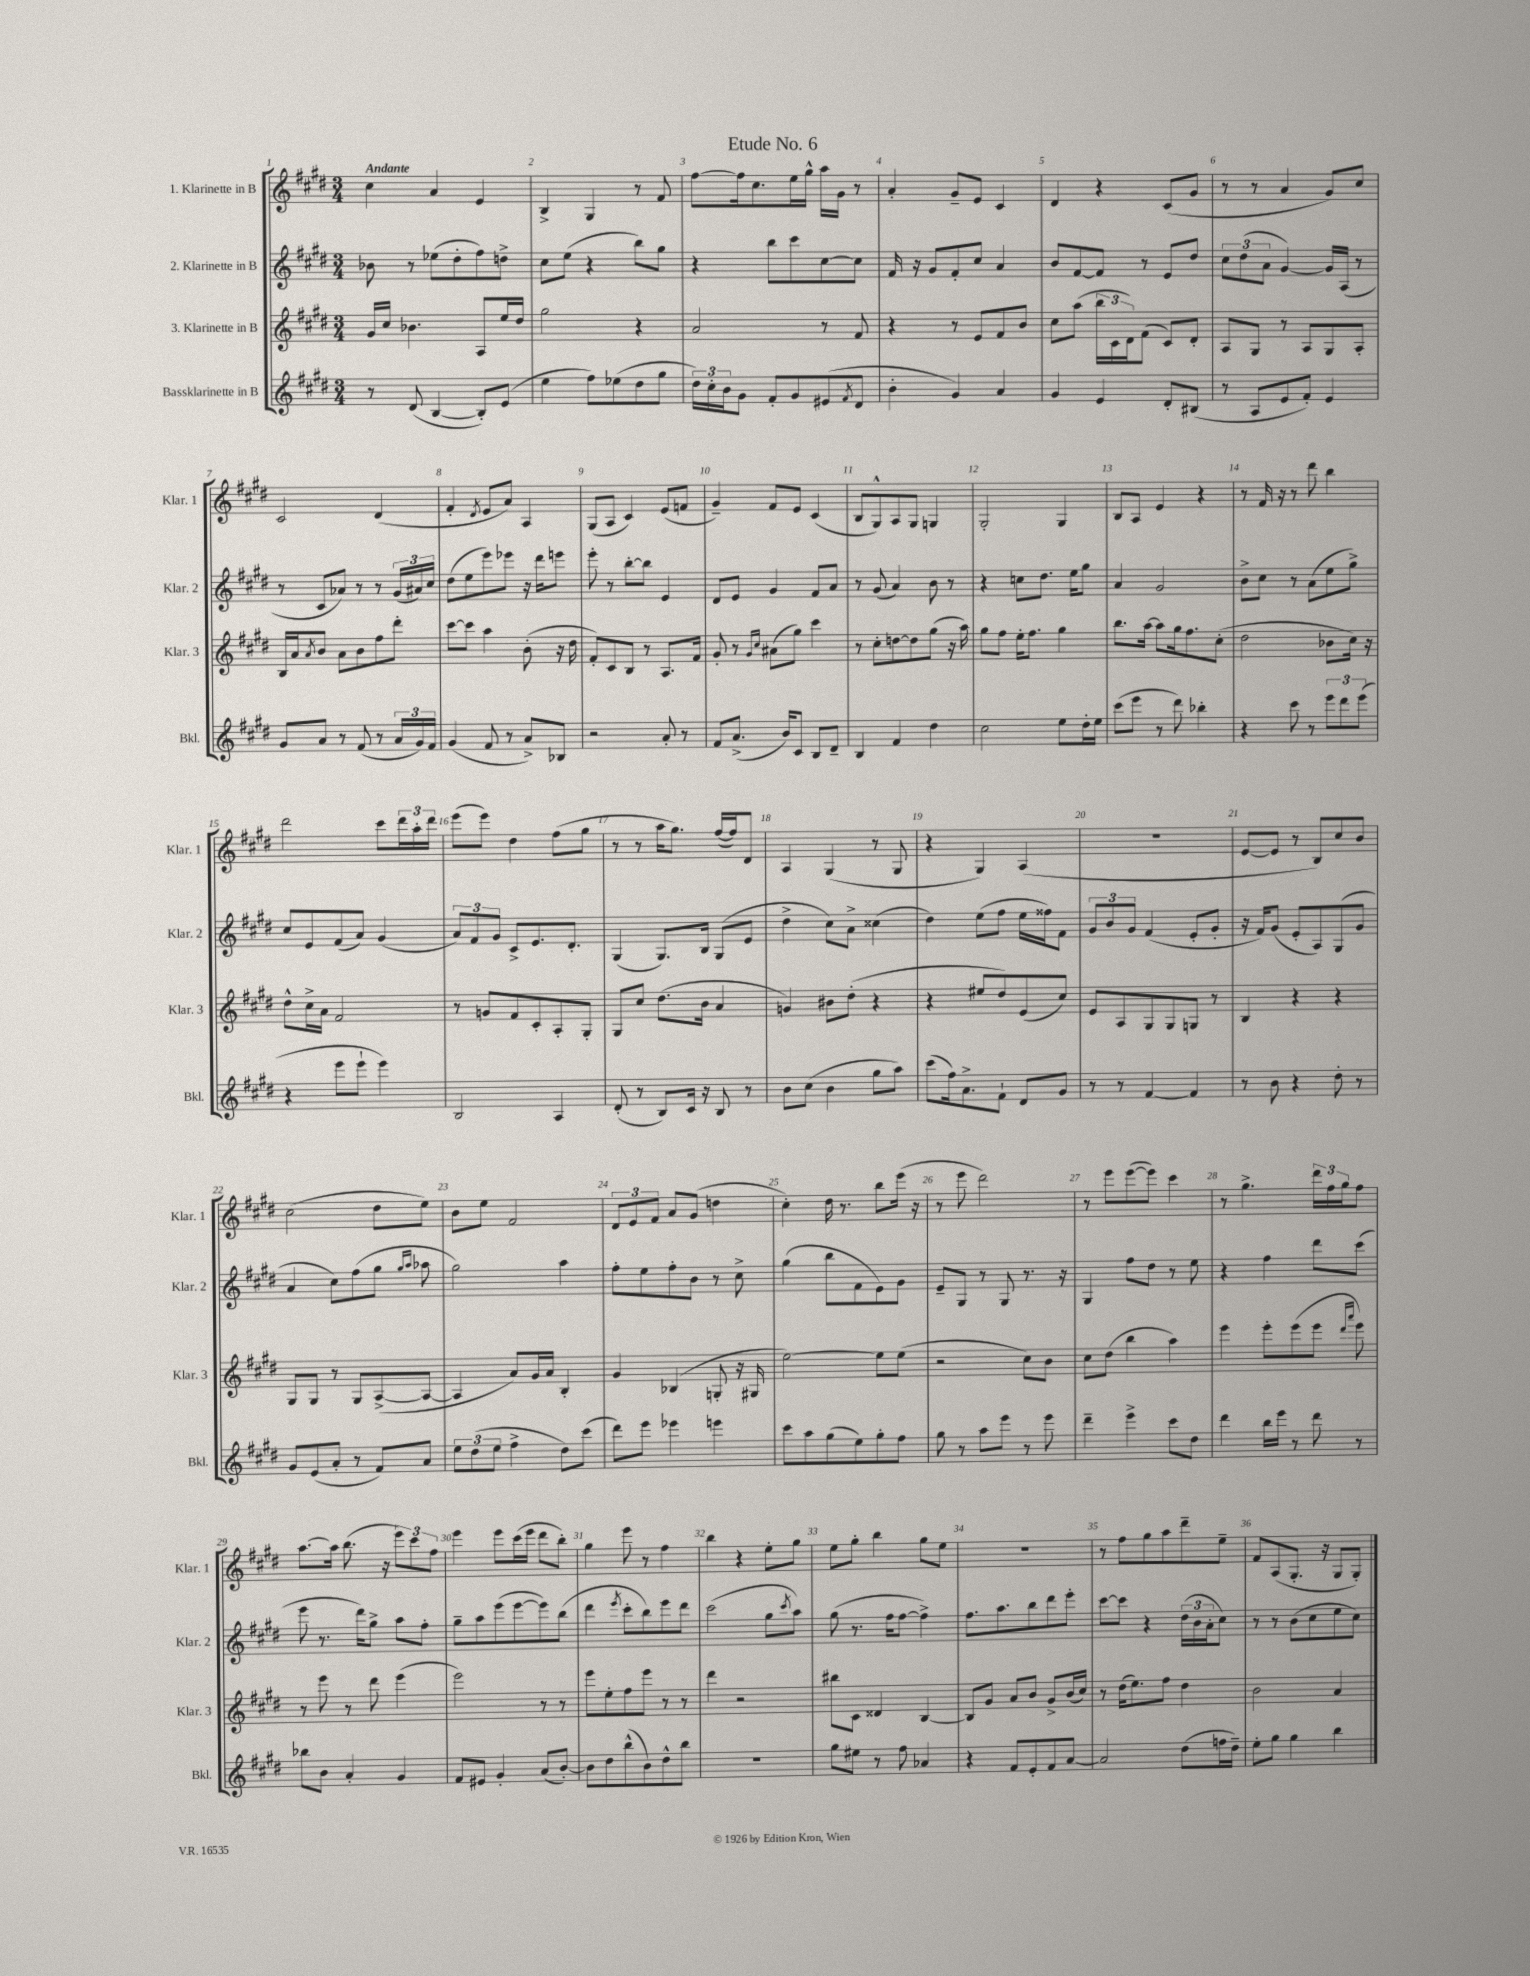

**kern	**kern	**kern	**kern
*part4	*part3	*part2	*part1
*staff4	*staff3	*staff2	*staff1
*I"Bassklarinette in B	*I"3. Klarinette in B	*I"2. Klarinette in B	*I"1. Klarinette in B
*I'Bkl.	*I'Klar. 3	*I'Klar. 2	*I'Klar. 1
*clefG2	*clefG2	*clefG2	*clefG2
*k[f#c#g#d#]	*k[f#c#g#d#]	*k[f#c#g#d#]	*k[f#c#g#d#]
*M3/4	*M3/4	*M3/4	*M3/4
=1	=1	=1	=1
!	!	!	!LO:TX:a:B:t=Andante
8r	16g#/LL	8b-X\	4cc#\
.	16cc#/JJ	.	.
(8d#/	4.b-X\	8r	.
[4B/	.	(8ee-X\L	4a/
.	.	8dd#'\	.
8B'/L])	8A/L	8ff#\)	4e/
(8e/J	16ee/L	8ddn^\J	.
.	16dd#/JJ	.	.
=2	=2	=2	=2
4ee\	2gg#\	8cc#\L	4B^/
.	.	(8ee\J	.
8ff#\L)	.	4r	4G#/
(8ee-X\	.	.	.
8dd#\	4r	8bb\L)	8r
8gg#\J	.	8gg#\J	8f#/
=3	=3	=3	=3
24dd#\LL)	2a/	4r	[8ff#\L
24cc#'\	.	.	.
24b\J	.	.	.
8g#\J	.	.	16ff#\k]
.	.	.	8.cc#\
8f#'/L	.	8bb\L	.
8g#/	.	8ccc#\	16ee\L
.	.	.	16gg#^^\JJ
(8e#X/	8r	[8cc#\	16aa\LL
.	.	.	16g#\JJ
8qf#/	.	.	.
8d#/J	8f#/	8cc#\J]	8r
=4	=4	=4	=4
4b'\	4r	16f#/	4a'/
.	.	16r	.
.	.	8g#/L	.
4g#/)	8r	8f#'/	8g#~/L
.	8e/L	8cc#/J	8e/J
4a/	8f#/	4a/	4c#/
.	8b/J	.	.
=5	=5	=5	=5
4g#/	8cc#\L	8b/L	4d#/
.	(8aa\J	[8f#/	.
4e/	24bb\LL	8f#/J]	4r
.	24c#\	.	.
.	24d#\J)	.	.
.	(8f#\J	8r	.
8d#'/L	8c#/L)	8e/L	(8c#/L
(8B#X/J	8d#'/J	8dd#/J	8g#/J
=6	=6	=6	=6
8r	8A/L	12cc#\L	8r
.	.	(12dd#\	.
8A/L	8G#/J	.	8r
.	.	12a\J	.
8e/	8r	[4g#/)	4a/
8f#'/J)	8A/L	.	.
4e/	8G#/	16g#/LL]	8g#/L)
.	.	(16A/JJ	.
.	8A'/J	8r	8cc#/J
!!LO:LB:g=z
=7	=7	=7	=7
8g#/L	16B/LL	8r	2c#/
.	16a/J	.	.
.	8qa/	.	.
8a/J	8b/J	8c#/L	.
8r	8a\L	8a-X/J)	.
(8f#/	8b\	8r	.
8r	8ff#\	8r	(4d#/
24a/LL	8ddd#'\J	(24g#/LL	.
24g#/)	.	24a#X/)	.
24f#/JJ	.	24cc#/JJ	.
=8	=8	=8	=8
(4g#/	[8ccc#\L	(8dd#\L	4f#'/
.	8ccc#\J]	8ee\	.
.	.	.	8qd#/
8f#/	4aa\	8eee\)	8e/L
8r	.	8eee-X\J	8a/J)
8a^/L)	(8b'\	16r	4A/
.	.	16ddd#\KL	.
8B-X/J	16r	8eeen\J	.
.	16dd#\	.	.
=9	=9	=9	=9
2r	8f#'/L)	8eee'\	(8G#/L
.	8c#/	8r	8A/J
.	8B/J	[8bb'\L	4c#/)
.	8r	8bb\J]	.
8a'/	8.A/L	4e/	(8e/L
8r	.	.	8fn/J
.	16f#/Jk	.	.
=10	=10	=10	=10
8f#/L	8g#'/	8d#/L	4g#~/)
(8.a^/J	8r	8e/J	.
.	16qqg#/LL	.	.
.	16qqcc#/JJ	.	.
.	(8a#X\L	4g#/	8f#/L
16b/KL)	.	.	.
8c#/J	8gg#\J)	.	8e/J
8B/L	4ccc#\	8f#/L	(4c#/
8d#~/J	.	8a/J	.
=11	=11	=11	=11
4B/	8r	8r	8B/L
.	8cc#'\L	(8g#/	8G#^^/)
4f#/	[8ddn\	4a/)	8A/
.	8dd\]	.	8G#/J
4dd#\	(8gg#\J	8b\	4Gn/
.	16r	8r	.
.	16aa\)	.	.
=12	=12	=12	=12
2cc#\	8gg#\L	4r	2G#'/
.	8ff#\J	.	.
.	16ee'\KL	8ccn\L	.
.	8.ff#\J	.	.
.	.	8.dd#\J	.
8ee\L	4gg#\	.	4G#/
.	.	16ee\KL	.
16dd#'\L	.	8gg#\J	.
16ee\JJ	.	.	.
=13	=13	=13	=13
(8ccc#\L	8.bb\L	4a/	8B/L
8eee\J	.	.	8A/J
.	[16aa\Jk	.	.
8r	8aa\L]	2g#/	4e/
8ddd#\)	16gg#\k	.	.
.	8.ff#\	.	.
4bb-X'\	.	.	4r
.	(8cc#'\J	.	.
=14	=14	=14	=14
4r	2dd#\	8b^\L	8r
.	.	8cc#\J	16f#/
.	.	.	16r
8ccc#\	.	8r	8r
8r	.	(8a\L	8ddd#\
12eee\L	8b-X\L	8ee\	4bb\
12ddd#\	.	.	.
.	16cc#\Jk)	8gg#^\J)	.
(12eee\J	.	.	.
.	16r	.	.
!!LO:LB:g=z
=15	=15	=15	=15
4r	8dd#^^\L	8cc#/L	2ddd#\
.	16cc#^\L	8e/	.
.	16a\JJ	.	.
8eee\L	2f#/	(8f#/	.
8eee`\J	.	8a/J)	.
4eee\)	.	(4g#/	8ccc#\L
.	.	.	24ddd#\L
.	.	.	24aa'\
.	.	.	24ddd#\JJ
=16	=16	=16	=16
2B/	8r	12a/L)	(8eee\L
.	.	12f#/	.
.	8gn/L	.	8eee\J)
.	.	12g#/J	.
.	8f#/	8c#^/L	4dd#\
.	8c#'/	8.e/	.
4A/	8A'/	.	(8ff#\L
.	.	8.d#'/J	.
.	8G#'/J	.	8gg#\J
=17	=17	=17	=17
(8d#'/	8G#/L	(4G#/	8r
8r	8cc#/J	.	8r
8B/L)	(8.dd#\L	8.G#/L)	16aa\KL
.	.	.	8.gg#\J)
16c#/Jk	.	.	.
16r	16b\Jk	16B/Jk	.
8B/	4a/	(8G#/L	([16ff#/LL
.	.	.	16ff#/J])
8r	.	8e/J	8d#/J
=18	=18	=18	=18
8b\L	4gn/)	4dd#^\	4A/
(8cc#\J	.	.	.
4b\	8b#X\L	8cc#\L)	(4G#/
.	(8dd#'\J	8a^\J	.
8gg#\L	4r	(4cc##X\	8r
8aa\J)	.	.	8G#/
=19	=19	=19	=19
(8ccc#\L	4r	4dd#\)	4r
16ff#\k)	.	.	.
8.a^\	.	.	.
.	8ee#X/L	(8ee\L	4G#/)
8f#`\J	8dd#/)	8ff#\J	.
8d#/L	(8e/	16ee\LL	(4A/
.	.	16ff##X\J)	.
8g#/J	8cc#/J)	8f#\J	.
=20	=20	=20	=20
8r	8e/L	12g#/L	2.r
.	.	12b/	.
8r	8A/	.	.
.	.	12g#/J	.
[4f#/	8G#/	(4f#/	.
.	8G#/	.	.
4f#/]	8Gn/J	8e'/L	.
.	8r	8g#'/J	.
=21	=21	=21	=21
8r	4B/	16r	[8e/L
.	.	16f#/KL)	.
8b\	.	(8g#/J	8e/J]
4r	4r	8e'/L	8r
.	.	8A/)	8B/L)
8dd#'\	4r	(8G#/	8cc#/
8r	.	8g#/J	8b/J
!!LO:LB:g=z
=22	=22	=22	=22
8g#/L	8G#/L	4a/	(2cc#\
(8e/	8G#/J	.	.
8a'/J	8r	8cc#\L)	.
8r	8G#/L	(8ff#\	.
8f#/L)	([8A^/	8gg#\J	8dd#\L
.	.	16qqgg#/LL	.
.	.	16qqaa/JJ	.
8a/J	8A/J_	8aa-X\	8ee\J)
=23	=23	=23	=23
12ee\L	4A/]	2gg#\)	8b\L
(12dd#\	.	.	.
.	.	.	8ee\J
12ee\J	.	.	.
4ff#^\	8a/L)	.	2f#/
.	16g#/L	.	.
.	16a/JJ	.	.
8dd#\L)	4B'/	4aa\	.
(8ccc#\J	.	.	.
=24	=24	=24	=24
8ddd#\L)	4g#/	8ff#'\L	12d#/L
.	.	.	12e/
8eee\J	.	8ee\	.
.	.	.	12f#/J
4eee-X\	(4B-X/	8ff#'\	8a/L
.	.	8b\J	(8g#/J
4eeen\	8Gn'/	8r	4ddn\
.	16r	8cc#^\	.
.	16G#X/	.	.
=25	=25	=25	=25
8ccc#\L	[2ee\)	(4gg#\	4cc#'\)
8aa\	.	.	.
(8gg#\	.	8bb\L	16dd#\
.	.	.	8.r
8ee\)	.	8f#\	.
8gg#'\	8ee\L]	8e\)	8bb\L
8ff#\J	(8ee\J	8g#\J	(16eee\Jk
.	.	.	16r
=26	=26	=26	=26
8gg#\	2r	8e~/L	8r
8r	.	8G#/J	8eee\
8aa\L	.	8r	2ddd#\)
8eee\J	.	8G#/	.
8r	8cc#\L)	8.r	.
8eee\	8b\J	.	.
.	.	16r	.
=27	=27	=27	=27
4ddd#~\	8cc#\L	4G#/	8r
.	(8dd#\J	.	8eee\L
4eee^\	4bb\	8ff#\L	([8eee\
.	.	8dd#\J	8eee\J])
8ccc#\L	4aa\)	8r	4ccc#\
8dd#\J	.	8ee\	.
=28	=28	=28	=28
4ddd#\	4eee\	4r	8r
.	.	.	4.gg#^\
16bb\LL	8eee'\L	4ff#\	.
16eee\JJ	.	.	.
8r	(8eee\	.	.
8ddd#\	8eee\J	8ddd#\L	24ddd#\LL
.	.	.	24ff#\
.	.	.	24gg#\J
.	16qqddd#/LL	.	.
.	16qqaaa/JJ	.	.
8r	8eee\)	(8ccc#\J	8ff#\J
!!LO:LB:g=z
=29	=29	=29	=29
8bb-X\L	8r	8eee\	[8.aa\L
8b\J	8eee\	8.r	.
.	.	.	16aa\Jk]
4a'/	8r	.	(8.bb\
.	.	16ddd#\KL)	.
.	8ddd#\	8gg#^\J	.
.	.	.	16r
4g#/	(4eee\	8aa\L	12eee\L)
.	.	.	12ccc#\
.	.	8ff#'\J	.
.	.	.	12ff#\J
=30	=30	=30	=30
8f#/L	2eee\)	8gg#~\L	4eee\
8e#X/J	.	8aa\	.
4g#'/	.	(8eee\	8eee\L
.	.	[8eee\	(16ccc#\L
.	.	.	16eee\JJ
(8a/L	8r	8eee\])	8ddd#\L
[8b'/J)	8r	(8bb\J	8bb'\J)
=31	=31	=31	=31
8b\L]	8eee\L	4ddd#\	4gg#\
8dd#\	8ee'\	.	.
.	.	8qeee/	.
(8bb^^\	8ff#\	8ccc#'\L	8eee\
8b\)	8eee\J	8bb\)	8r
8dd#^^\	8r	8eee\	4ff#\
8bb\J	8r	8ddd#\J	.
=32	=32	=32	=32
2.r	4ddd#\	(2ccc#\	4bb\
.	2r	.	4r
.	.	8gg#\L	8ee'\L
.	.	8qccc#/	.
.	.	8aa\J)	8gg#\J
=33	=33	=33	=33
8gg#\L	8bb#X\L	(8gg#\	8ee\L
8ee#X\J	8c#\J	8.r	8gg#'\J
8r	4d##X/	.	4bb\
.	.	16ff#\KL	.
8ff#\	.	[8ff#\J	.
4a-X/	[4B/	4ff#^\])	8gg#\L
.	.	.	8ee\J
=34	=34	=34	=34
4r	8B/L]	8.ff#\L	2.r
.	8g#/J	.	.
.	.	8.aa\	.
8f#/L	8a/L	.	.
8e'/	8b/J	8bb\	.
8f#/	8g#^/L	8ddd#\	.
[8a/J	(16b/L	8eee'\J	.
.	16cc#/JJ)	.	.
=35	=35	=35	=35
2a/]	8r	[8ccc#\L	8r
.	(16dd#\KL	8ccc#\J]	8ff#\L
.	8.ee\)	.	.
.	.	4r	8gg#\
.	8ff#\J	.	8aa\
(8dd#\L	4dd#\	(24dd#\LL	8ddd#~\
.	.	24b\	.
.	.	24a'\J	.
16ffn\L	.	8cc#\J)	8ee~\J
16dd#~\JJ)	.	.	.
=36	=36	=36	=36
8ee'\L	2b\	8r	8f#/L
8gg#\J	.	8r	(8A/
4gg#\	.	(8b\L	8.G#'/J
.	.	8cc#\	.
.	.	.	16r
4bb\	4a/	8ee\	8G#/L
.	.	8cc#\J)	8G#'/J)
==	==	==	==
*-	*-	*-	*-
